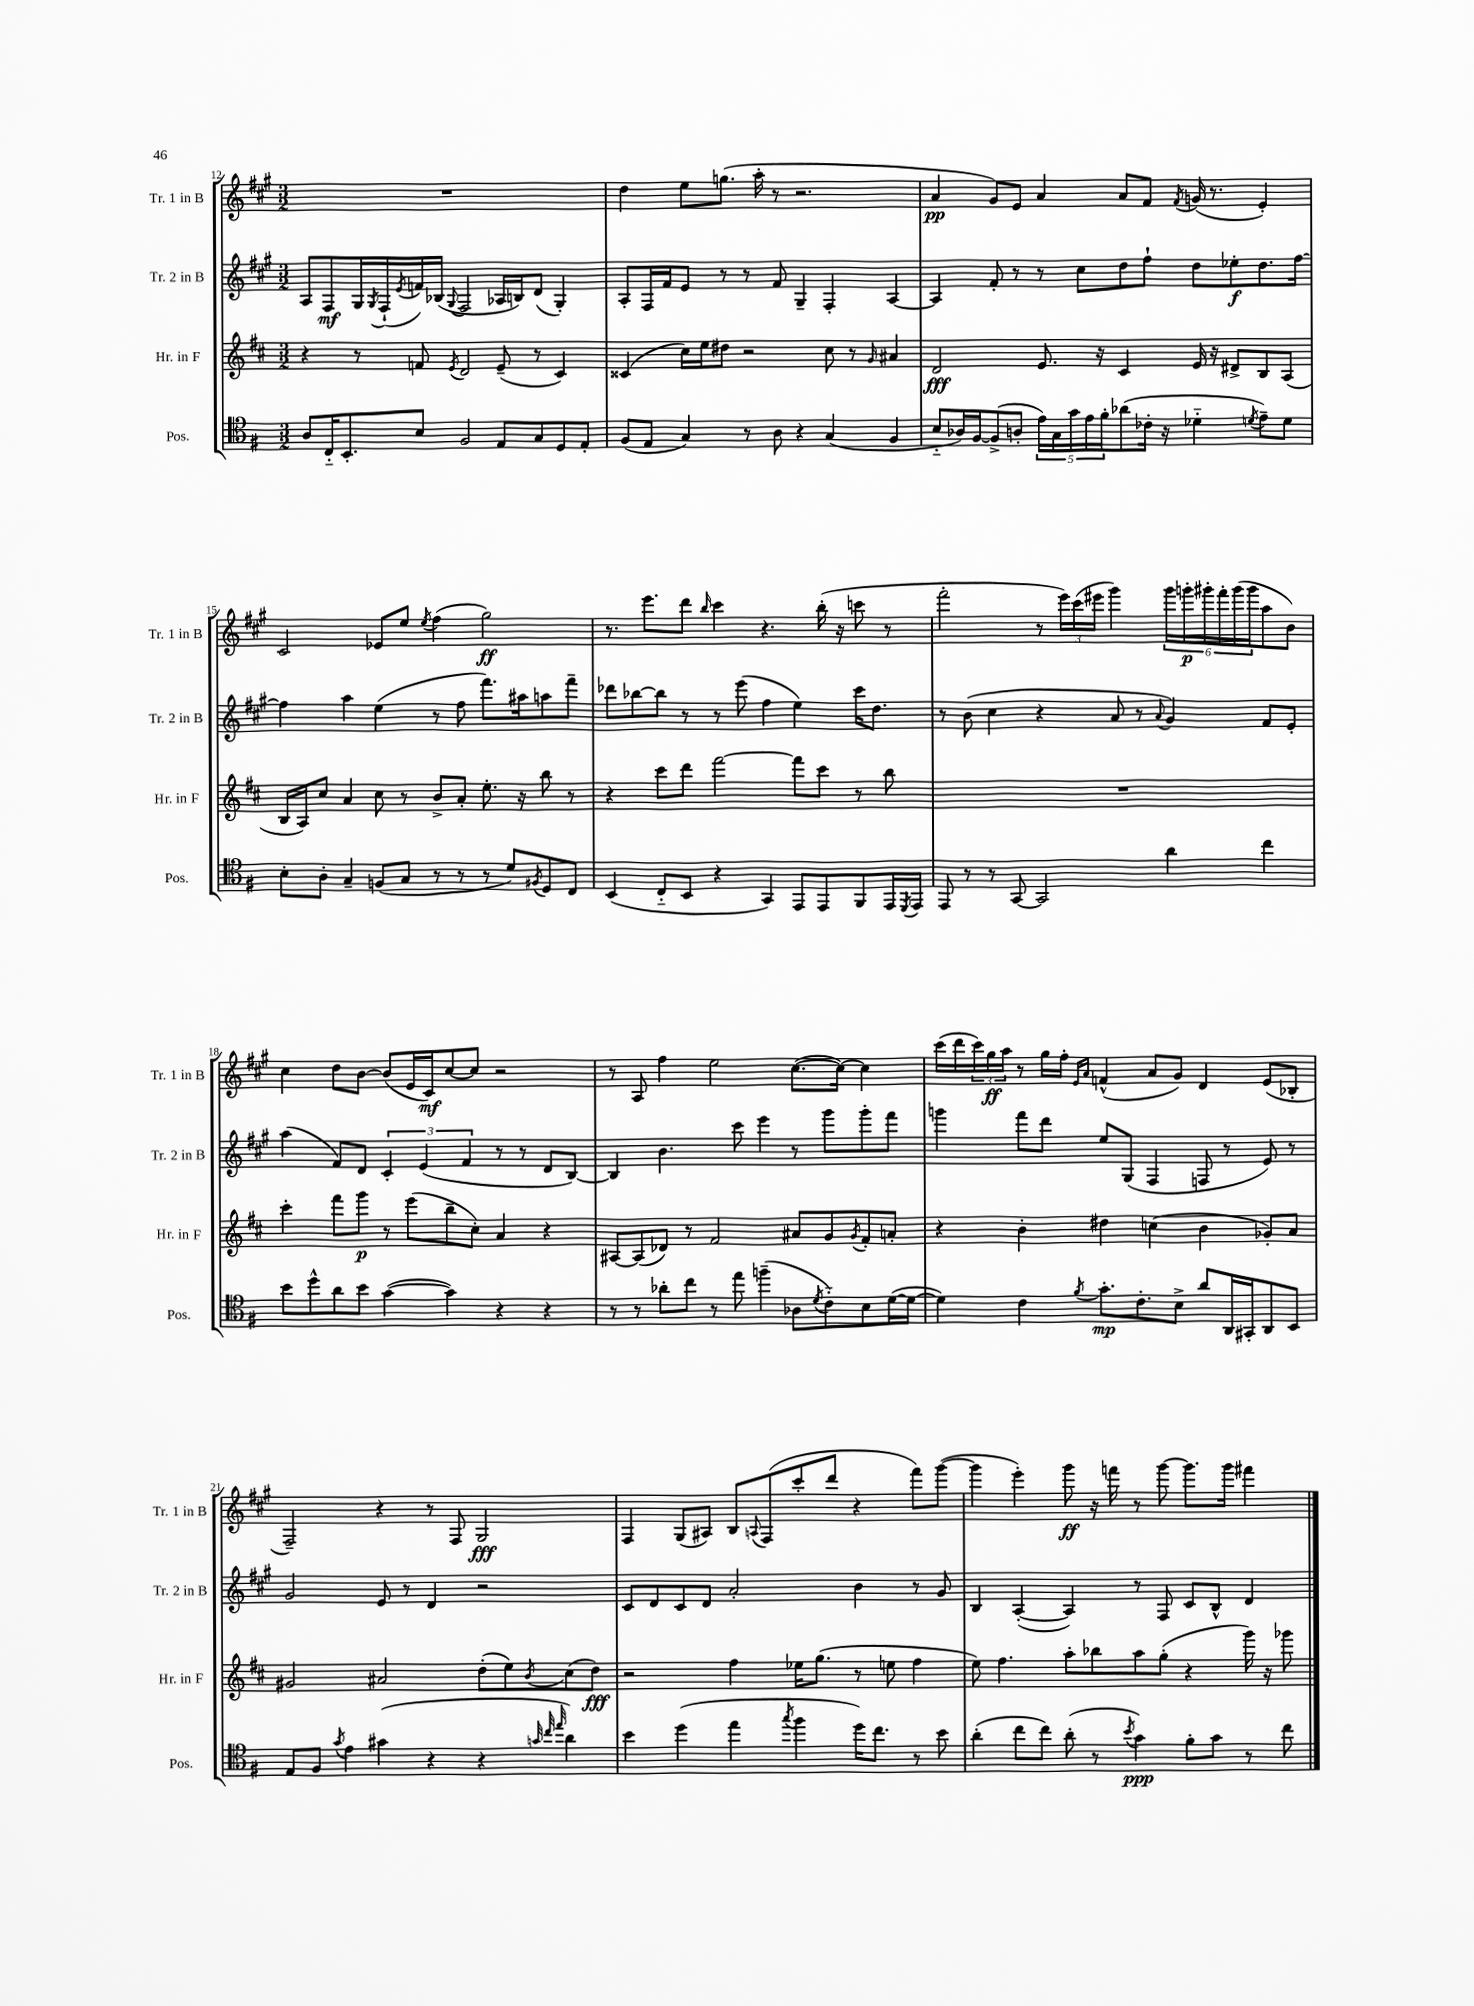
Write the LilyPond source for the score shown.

<<
\new StaffGroup <<
\new Staff = "s0" \with { instrumentName = "Tr. 1 in B" shortInstrumentName = "Tr. 1 in B" } {
    \clef treble \key a \major \numericTimeSignature \time 3/2
    R1. |
    d''4 e''8 g''8.( a''16-. r8 r2. |
    a'4\pp gis'8) e'8 a'4 a'8 fis'8 \acciaccatura { fis'8 } g'16( r8. e'4-.) |
    cis'2 ees'8 e''8 \acciaccatura { e''8 } fis''4( gis''2\ff) |
    r8. e'''8. d'''8 \grace { b''16 } cis'''4 r4. b''16-.( r16 c'''8 r8 |
    fis'''2-. r8 \tuplet 3/2 { e'''16) cis'''16( eis'''16 } gis'''4) \tuplet 6/4 { gis'''16 g'''16-.\p gis'''16-. fis'''16-. gis'''16( gis'''16 } a''8 b'8) |
    cis''4 d''8 b'8~ b'8( e'16 cis'16\mf) cis''8~ cis''8 r2 |
    r8 a8 fis''4 e''2 cis''8.~( cis''16~) cis''4 |
    cis'''16( d'''16 \tuplet 3/2 { cis'''16) gis''16\ff a''16 } r8 gis''16 fis''16-. \grace { e'16 a'16 } f'4-^( a'8 gis'8) d'4 e'8( bes8-. |
    fis2--) r4 r8 fis8 gis2\fff |
    fis4 gis8( ais8) b8 \appoggiatura { a8 } fis8( cis'''8-. d'''8 r4 fis'''8) gis'''8~( |
    gis'''4 e'''4-.) gis'''8\ff r16 f'''16 r8 gis'''8~ gis'''8. gis'''16 fis'''4 \bar "|." |
}
\new Staff = "s1" \with { instrumentName = "Tr. 2 in B" shortInstrumentName = "Tr. 2 in B" } {
    \clef treble \key a \major \numericTimeSignature \time 3/2
    a8 fis8\mf gis16 \acciaccatura { gis8 } fis16-!( \acciaccatura { e'8 } f'16) bes16( \appoggiatura { gis8 } fis2 aes16 b16) d'8( gis4-.) |
    a8-. fis16 fis'16 e'8 r8 r8 fis'8 gis4-- fis4-. a4~ |
    a4 fis'8-. r8 r8 cis''8 d''8 fis''8-! d''8 ees''8-.\f d''8. fis''16~ |
    fis''4 a''4 e''4( r8 fis''8 fis'''8.) ais''16 a''8 fis'''8-- |
    des'''8 bes''8~ bes''8 r8 r8 e'''8( fis''4 e''4) cis'''16 d''8. |
    r8 b'8( cis''4 r4 a'8 r8 \appoggiatura { a'8 } gis'4) fis'8 e'8-. |
    a''4( fis'8) d'8 \tuplet 3/2 { cis'4-. e'4( fis'4 } r8 r8 d'8 b8~) |
    b4 b'4. cis'''8 e'''4 r8 gis'''8 gis'''8-. fis'''8 |
    g'''4 fis'''8 d'''8 e''8 gis8( fis4 f8 r8 e'8) r8 |
    gis'2 e'8 r8 d'4 r2 |
    cis'8 d'8 cis'8 d'8 a'2-. b'4 r8 gis'8 |
    b4 a4~-.( a4) r8 fis8 cis'8 b8-^ d'4 \bar "|." |
}
\new Staff = "s2" \with { instrumentName = "Hr. in F" shortInstrumentName = "Hr. in F" } {
    \clef treble \key d \major \numericTimeSignature \time 3/2
    r4 r8 f'8 \acciaccatura { e'8 } d'2 e'8--( r8 cis'4) |
    cisis'4( cis''16) e''16 dis''8 r2 cis''8 r8 \grace { g'16 } ais'4 |
    d'2\fff e'8. r16 cis'4 e'16 r16 dis'8-> b8 a8( |
    b16 a16) cis''8 a'4 cis''8 r8 b'8-> a'8-. e''8.-. r16 b''8 r8 |
    r4 cis'''8 d'''8 fis'''2~ fis'''8 cis'''8 r8 b''8 |
    R1. |
    cis'''4-. fis'''8 g'''8\p r8 e'''8( b''8-- cis''8-.) a'4 r4 |
    ais8~ ais8( des'8) r8 fis'2 ais'8 g'8 \acciaccatura { g'8 } fis'8-. a'8-. |
    r4 b'4-. dis''4 c''4( b'4 ges'8-.) a'8 |
    gis'2 ais'2 d''8-.( e''8) \acciaccatura { b'8 } cis''8( d''8\fff) |
    r2 fis''4 ees''16 g''8.( r8 e''8 fis''4 |
    e''8) fis''4. a''8-. bes''8 a''8 g''8-.( r4 g'''16) r16 ges'''8 \bar "|." |
}
\new Staff = "s3" \with { instrumentName = "Pos." shortInstrumentName = "Pos." } {
    \clef tenor \key g \major \numericTimeSignature \time 3/2
    a8 c16-_ b,8.-. b8 fis2 e8 g8 d8 e8-. |
    fis8( e8 g4) r8 a8 r4 g4( fis4 |
    b8-_ aes16) fis16~ fis8->( a8-. \tuplet 5/4 { e'16) g16 g'16 e'16 fis'16-. } aes'8( ces'16-. r16 des'4-_ \acciaccatura { d'8 } e'8--) d'8 |
    b8-. a8-. g4-- f8( g8 r8 r8 r8 d'8) \acciaccatura { fis8 } d8 c8 |
    b,4( c8-_ b,8 r4 g,4) e,8 e,8 fis,8 e,16 \acciaccatura { d,8 } e,16 |
    e,8 r8 r8 g,8~ g,2 a'4 c''4 |
    b'8 d''8-^ a'8 b'8 g'4~( g'4) r4 r4 |
    r8 r8 aes'8-. c''8 r8 e''8 f''4--( aes8 \acciaccatura { d'8 } c'8-_) b8 d'16~( d'16~ |
    d'4) c'4 \acciaccatura { fis'8 } g'8.-.\mp c'8.-. b8-> a'8 a,16 gis,16-. a,8 b,8 |
    e8 fis8 \acciaccatura { g'8 } e'4 gis'4( r4 r4 \grace { g'32 c''32 e''32 } a'4) |
    b'4 d''4( e''4 \acciaccatura { g''8 } fis''4 d''16) c''8. r8 b'8 |
    a'4-.( c''8 c''8) a'8-.( r8 \acciaccatura { b'8 } g'4\ppp) fis'8-. g'8 r8 c''8 \bar "|." |
}
>>
>>
\layout { \context { \Score currentBarNumber = #12 } }
